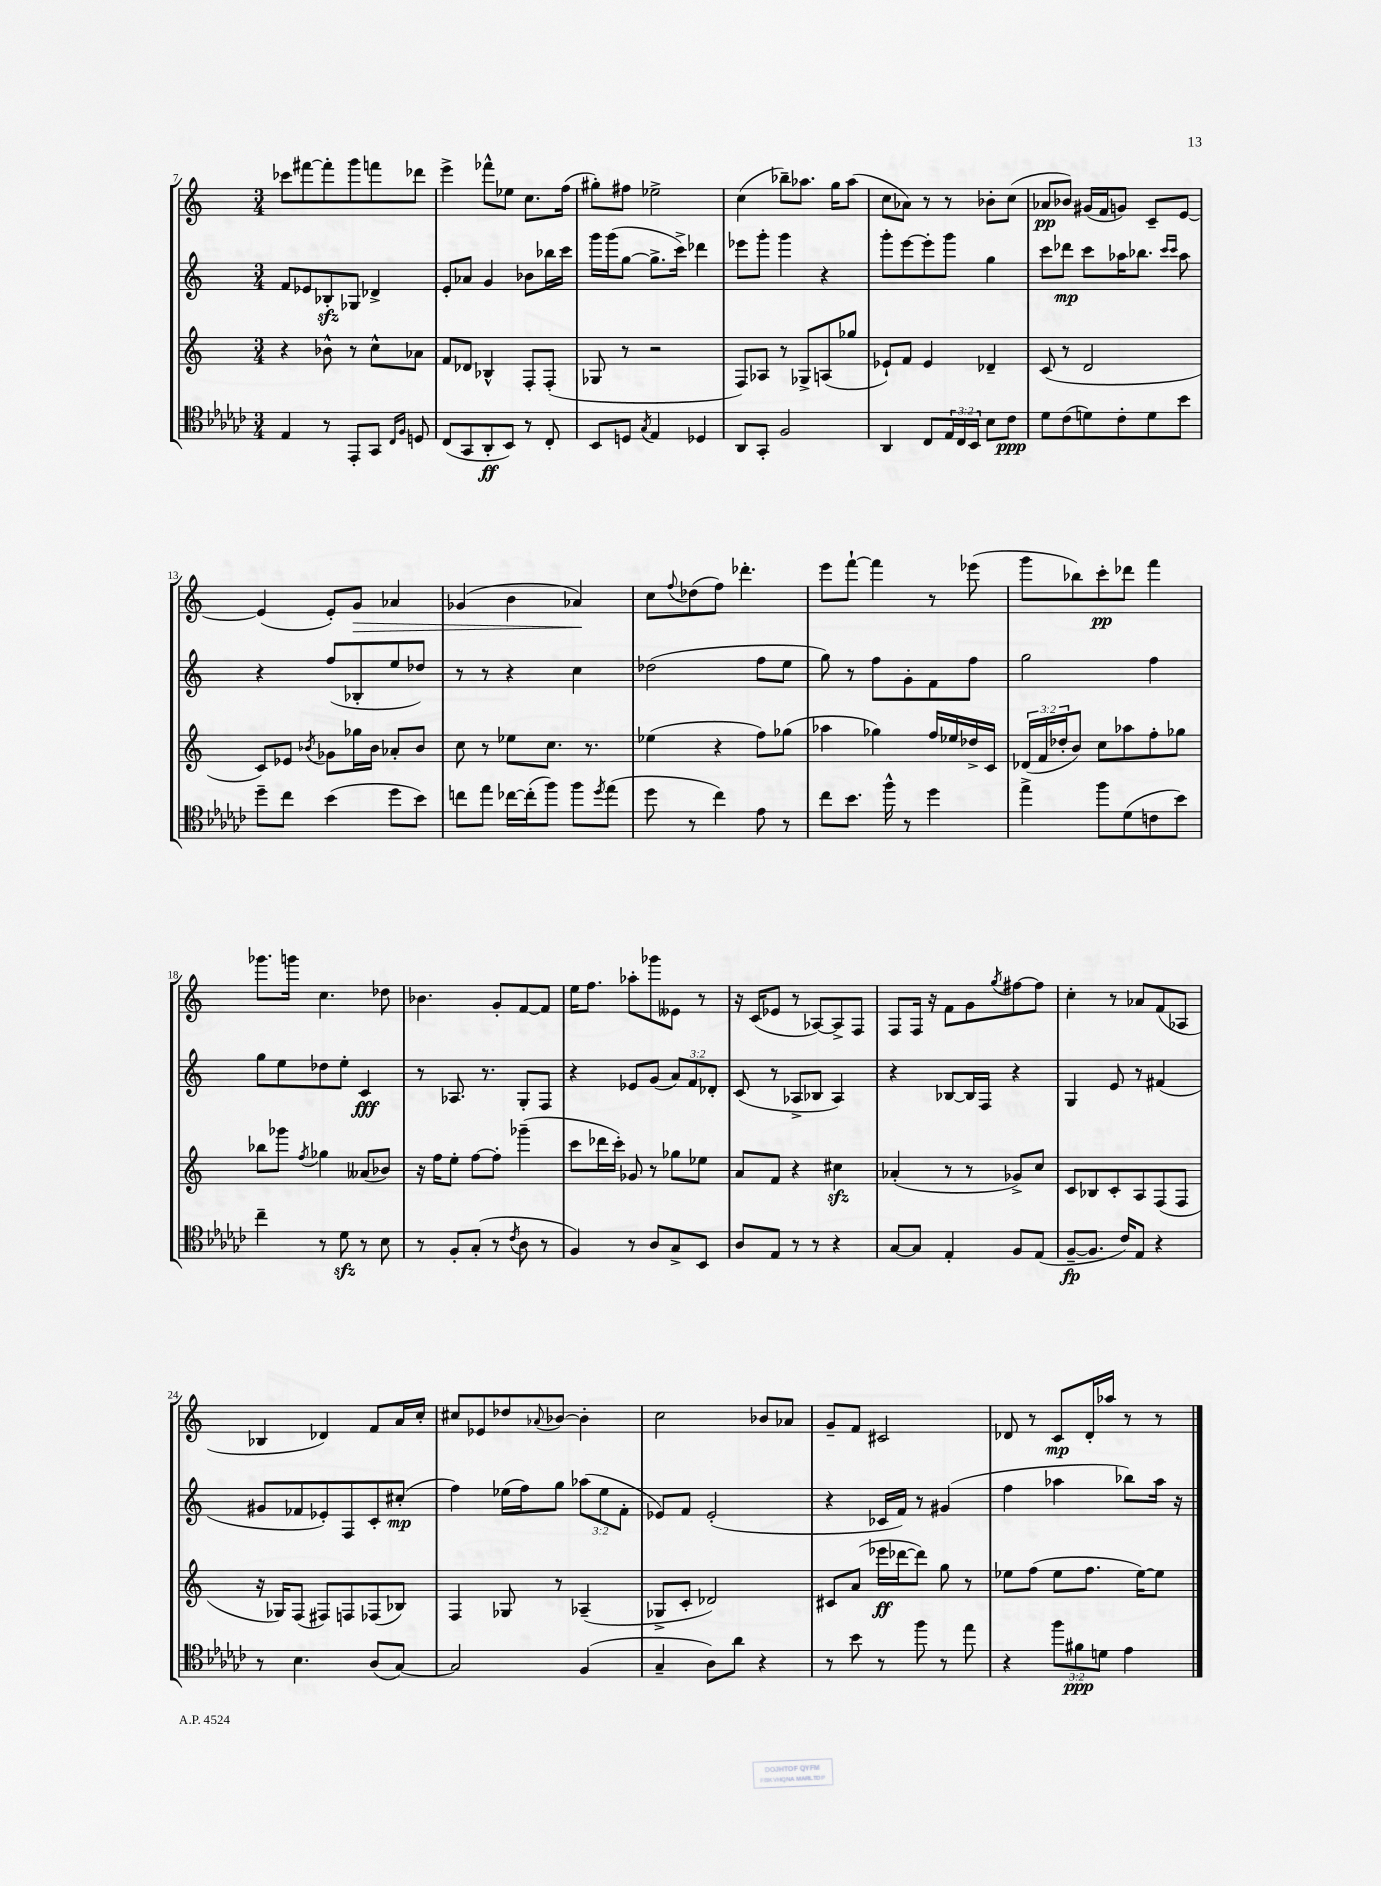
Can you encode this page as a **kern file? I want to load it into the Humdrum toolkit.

**kern	**dynam	**kern	**dynam	**kern	**dynam	**kern	**dynam
*part4	*part4	*part3	*part3	*part2	*part2	*part1	*part1
*staff4	*staff4	*staff3	*staff3	*staff2	*staff2	*staff1	*staff1
*clefC4	*	*clefG2	*	*clefG2	*	*clefG2	*
*k[b-e-a-d-g-c-]	*	*k[]	*	*k[]	*	*k[]	*
*M3/4	*	*M3/4	*	*M3/4	*	*M3/4	*
=7	=7	=7	=7	=7	=7	=7	=7
4E-/	.	4r	.	8f/L	.	8ccc-X\L	.
.	.	.	.	8e-X/	.	[8fff#X\	.
8r	.	8b-X^^\	.	8B-Xzz'/	.	8fff#'\]	.
8EE-'/L	.	8r	.	8G-X/J	.	8ggg\	.
8GG-/J	.	8cc^^\L	.	4d-X^/	.	8fffn\	.
16qqC-/LL	.	.	.	.	.	.	.
16qqF/JJ	.	.	.	.	.	.	.
8Dn/	.	8a-X\J	.	.	.	8ddd-X\J	.
=8	=8	=8	=8	=8	=8	=8	=8
(8C-/L	.	8f/L	.	8e'/L	.	4eee^\	.
8GG-/	.	8d-X/J	.	8a-X/J	.	.	.
8AA-'/	ff	4B-X^^/	.	4g/	.	8fff-X^^\L	.
8BB-/J)	.	.	.	.	.	8ee-X\J	.
8r	.	8F'/L	.	8b-X\L	.	8.cc\L	.
8C-'/	.	(8F'/J	.	16bb-X\L	.	.	.
.	.	.	.	16ccc\JJ	.	(16ff\Jk	.
=9	=9	=9	=9	=9	=9	=9	=9
8BB-/L	.	8G-X/	.	16ggg\LL	.	8gg#X'\L)	.
.	.	.	.	(16ggg\J	.	.	.
8Dn/J	.	8r	.	[8gg\J	.	8ff#X\J	.
8qG-/	.	.	.	.	.	.	.
4E-/	.	2r	.	8.gg^\L]	.	2ee-X^\	.
.	.	.	.	16ccc^\Jk)	.	.	.
4D-X/	.	.	.	4ddd-X\	.	.	.
=10	=10	=10	=10	=10	=10	=10	=10
8AA-/L	.	8F/L)	.	8eee-X\L	.	(4cc\	.
8GG-'/J	.	8A-X/J	.	8ggg'\J	.	.	.
2F/	.	8r	.	4ggg\	.	8bb-X~\L)	.
.	.	8G-X^/L	.	.	.	8.aa-X\J	.
.	.	(8An/	.	4r	.	.	.
.	.	.	.	.	.	16gg\KL	.
.	.	8gg-X/J	.	.	.	(8aa-\J	.
=11	=11	=11	=11	=11	=11	=11	=11
4AA-/	.	8e-X`/L)	.	8ggg'\L	.	8cc\L	.
.	.	8f/J	.	[8eee\	.	8a-X\J)	.
8C-/L	.	4e-/	.	8eee'\]	.	8r	.
24E-/L	.	.	.	8ggg\J	.	8r	.
24C-/	.	.	.	.	.	.	.
24BB-/JJ	.	.	.	.	.	.	.
8B-\L	.	4d-X~/	.	4gg\	.	8b-X'\L	.
8c-\J	ppp	.	.	.	.	(8cc\J	.
=12	=12	=12	=12	=12	=12	=12	=12
8d-\L	.	(8c/	.	8ccc\L	.	8a-X/L	pp
(8c-\	.	8r	.	8ddd-X\J	mp	8b-X/J)	.
8dn\)	.	2d/	.	8ccc\L	.	(16g#X/LL	.
.	.	.	.	.	.	16f/J	.
8c-'\	.	.	.	16aa-X\K	.	8gn/J)	.
.	.	.	.	8.bb-X\J	.	.	.
8d\	.	.	.	.	.	8c~/L	.
.	.	.	.	16qqccc/LL	.	.	.
.	.	.	.	16qqccc/JJ	.	.	.
8b-\J	.	.	.	8aa-\	.	[8e/J	.
!!LO:LB:g=z
=13	=13	=13	=13	=13	=13	=13	=13
8dd-~\L	.	8c/L)	.	4r	.	(4e/]	.
8cc-\J	.	8e-X/J	.	.	.	.	.
.	.	8qb-X/	.	.	.	.	.
(4b-\	.	8g-X\L	.	(8ff/L	.	8e'/L)	.
!	!	!	!	!	!	!	!LO:HP:b
.	.	16gg-X\L	.	8B-X'/	.	8g/J	>
.	.	16b-\JJ	.	.	.	.	.
8dd-\L	.	8a-X'/L	.	8ee/	.	4a-X/	.
8b-\J)	.	8b-/J	.	8dd-X/J)	.	.	.
=14	=14	=14	=14	=14	=14	=14	=14
8ccn\L	.	8cc\	.	8r	.	(4g-X/	.
8ee-\J	.	8r	.	8r	.	.	.
[16cc-X\LL	.	8ee-X\L	.	4r	.	4b\	.
(16cc-'\J]	.	.	.	.	.	.	.
8ff\J)	.	8.cc\J	.	.	.	.	.
8ff\L	.	.	.	4cc\	.	4a-X/)	.
.	.	8.r	.	.	.	.	.
8qdd-/	.	.	.	.	.	.	.
(8ee-\J	.	.	.	.	.	.	.
.	.	.	.	.	.	.	]
=15	=15	=15	=15	=15	=15	=15	=15
8dd-\	.	(4ee-X\	.	(2dd-X\	.	8cc\L	.
.	.	.	.	.	.	8qqff/	.
8r	.	.	.	.	.	(8dd-X\	.
4cc-\)	.	4r	.	.	.	8ff\J)	.
.	.	.	.	.	.	4.ddd-X'\	.
8e-\	.	8ff\L)	.	8ff\L	.	.	.
8r	.	(8gg-X\J	.	8ee\J	.	.	.
=16	=16	=16	=16	=16	=16	=16	=16
8cc-\L	.	4aa-X\	.	8gg\)	.	8eee\L	.
8.b-\J	.	.	.	8r	.	[8fff`\J	.
.	.	4gg-X\)	.	8ff\L	.	4fff\]	.
16ff^^\	.	.	.	.	.	.	.
8r	.	.	.	8g'\	.	.	.
4dd-\	.	16ff/LL	.	8f\	.	8r	.
.	.	16ee-X/	.	.	.	.	.
.	.	16dd-X^/	.	8ff\J	.	(8eee-X\	.
.	.	16c/JJ	.	.	.	.	.
=17	=17	=17	=17	=17	=17	=17	=17
4ee-^\	.	(24d-X/LL	.	2gg\	.	8ggg\L	.
.	.	24f/	.	.	.	.	.
.	.	24dd-X'/J	.	.	.	.	.
.	.	8b/J)	.	.	.	8bb-X\)	.
8ff\L	.	8cc\L	.	.	.	8ccc'\	pp
(8d-\	.	8aa-X\	.	.	.	8ddd-X\J	.
8cn\	.	8ff'\	.	4ff\	.	4fff\	.
8b-\J)	.	8gg-X\J	.	.	.	.	.
!!LO:LB:g=z
=18	=18	=18	=18	=18	=18	=18	=18
4cc-~\	.	8bb-X\L	.	8gg\L	.	8.ggg-X\L	.
.	.	8ggg-X\J	.	8ee\	.	.	.
.	.	.	.	.	.	16gggn\Jk	.
.	.	8qff/	.	.	.	.	.
8r	.	4gg-X\	.	8dd-X\	.	4.cc\	.
8d-zz\	.	.	.	8ee'\J	.	.	.
8r	.	(8a--X/L	.	4c/	fff	.	.
8B-\	.	8b-X/J)	.	.	.	8dd-X\	.
=19	=19	=19	=19	=19	=19	=19	=19
8r	.	16r	.	8r	.	4.b-X\	.
.	.	16ff\KL	.	.	.	.	.
8F'/L	.	8ee'\J	.	8.A-X/	.	.	.
(8G-'/J	.	[8ff\L	.	.	.	.	.
.	.	.	.	8.r	.	.	.
8r	.	8ff'\J]	.	.	.	8g'/L	.
8qc-/	.	.	.	.	.	.	.
8A-\	.	(4ggg-X~\	.	8G'/L	.	[8f/	.
8r	.	.	.	8F/J	.	8f/J]	.
=20	=20	=20	=20	=20	=20	=20	=20
4F/)	.	8ccc\L	.	4r	.	16ee\KL	.
.	.	.	.	.	.	8.ff\J	.
.	.	16ddd-X\L	.	.	.	.	.
.	.	16ccc'\JJ)	.	.	.	.	.
8r	.	8g-X/	.	8e-X/L	.	8aa-X'\L	.
8A-/L	.	8r	.	(8g/J	.	8ggg-X\	.
8G-^/	.	8gg-X\L	.	12a/L)	.	8e--X\J	.
.	.	.	.	12f/	.	.	.
8BB-/J	.	8ee-X\J	.	.	.	8r	.
.	.	.	.	12d-X'/J	.	.	.
=21	=21	=21	=21	=21	=21	=21	=21
8A-/L	.	8a/L	.	(8c/	.	16r	.
.	.	.	.	.	.	(16c/KL	.
8E-/J	.	8f/J	.	8r	.	8e-X/J	.
8r	.	4r	.	8A-X^/L	.	8r	.
8r	.	.	.	8B-X/J	.	[8A-X/L)	.
4r	.	4cc#Xzz\	.	4A-/)	.	8A-^/]	.
.	.	.	.	.	.	8F/J	.
=22	=22	=22	=22	=22	=22	=22	=22
[8G-/L	.	(4a-X'/	.	4r	.	8F/L	.
8G-/J]	.	.	.	.	.	16F/Jk	.
.	.	.	.	.	.	16r	.
4E-'/	.	8r	.	[8B-X/L	.	8f\L	.
.	.	8r	.	16B-/L]	.	8g\	.
.	.	.	.	16F/JJ	.	.	.
.	.	.	.	.	.	8qgg/	.
8F/L	.	8g-X^/L)	.	4r	.	[8ff#X\	.
(8E-/J	.	8cc/J	.	.	.	8ff#\J]	.
=23	=23	=23	=23	=23	=23	=23	=23
[8F~/L	fp	8c/L	.	4G/	.	4cc'\	.
8.F/J]	.	8B-X/	.	.	.	.	.
.	.	8c'/	.	8e/	.	8r	.
16c-/KL)	.	.	.	.	.	.	.
8E-/J	.	8A/	.	8r	.	8a-X/L	.
4r	.	(8F/	.	(4f#X/	.	(8f/	.
.	.	8F/J	.	.	.	8A-X/J	.
!!LO:LB:g=z
=24	=24	=24	=24	=24	=24	=24	=24
8r	.	16r	.	8g#X/L	.	4B-X/	.
.	.	16G-X/KL)	.	.	.	.	.
4.B-\	.	(8F/J	.	8f-X/	.	.	.
.	.	8F#X/L)	.	8e-X'/)	.	4d-X/)	.
.	.	8Fn/	.	8F/	.	.	.
(8A-/L	.	(8F-X/	.	8c'/	.	8f/L	.
[8G-/J)	.	8B-X/J)	.	(8cc#X'/J	mp	16a/L	.
.	.	.	.	.	.	16cc'/JJ	.
=25	=25	=25	=25	=25	=25	=25	=25
2G-/]	.	4F/	.	4ff\)	.	8cc#X/L	.
.	.	.	.	.	.	8e-X/	.
.	.	8G-X/	.	(16ee-X\LL	.	8dd-X/	.
.	.	.	.	16ff\J)	.	.	.
.	.	.	.	.	.	8qqa-X/	.
.	.	8r	.	8gg\J	.	[8b-X/J	.
(4F/	.	(4A-X~/	.	(12aa-X\L	.	4b-'\]	.
.	.	.	.	12ee-\	.	.	.
.	.	.	.	12f'\J	.	.	.
=26	=26	=26	=26	=26	=26	=26	=26
4G-~/	.	8G-X^/L	.	8e-X/L)	.	2cc\	.
.	.	8c'/J	.	8f/J	.	.	.
8A-\L)	.	2d-X/)	.	(2e-'/	.	.	.
8a-\J	.	.	.	.	.	.	.
4r	.	.	.	.	.	8b-X/L	.
.	.	.	.	.	.	8a-X/J	.
=27	=27	=27	=27	=27	=27	=27	=27
8r	.	8c#X/L	.	4r	.	8g~/L	.
8b-\	.	(8a/J	.	.	.	8f/J	.
8r	.	16eee-X\LL	ff	16c-X/LL	.	2c#X/	.
.	.	[16ddd-X\J	.	16f/JJ)	.	.	.
8ff\	.	8ddd-\J])	.	8r	.	.	.
8r	.	8gg\	.	(4g#X/	.	.	.
8ee-\	.	8r	.	.	.	.	.
=28	=28	=28	=28	=28	=28	=28	=28
4r	.	8ee-X\L	.	4ff\	.	8d-X/	.
.	.	(8ff\J	.	.	.	8r	.
12ff\L	.	8ee-\L	.	4aa-X\	.	8c/L	mp
12f#X\	ppp	.	.	.	.	.	.
.	.	8.ff\J	.	.	.	16d-'/L	.
12dn\J	.	.	.	.	.	.	.
.	.	.	.	.	.	16aa-X/JJ	.
4e-\	.	.	.	8bb-X\L)	.	8r	.
.	.	[16ee-\KL)	.	.	.	.	.
.	.	8ee-\J]	.	16aa-\Jk	.	8r	.
.	.	.	.	16r	.	.	.
==	==	==	==	==	==	==	==
*-	*-	*-	*-	*-	*-	*-	*-
